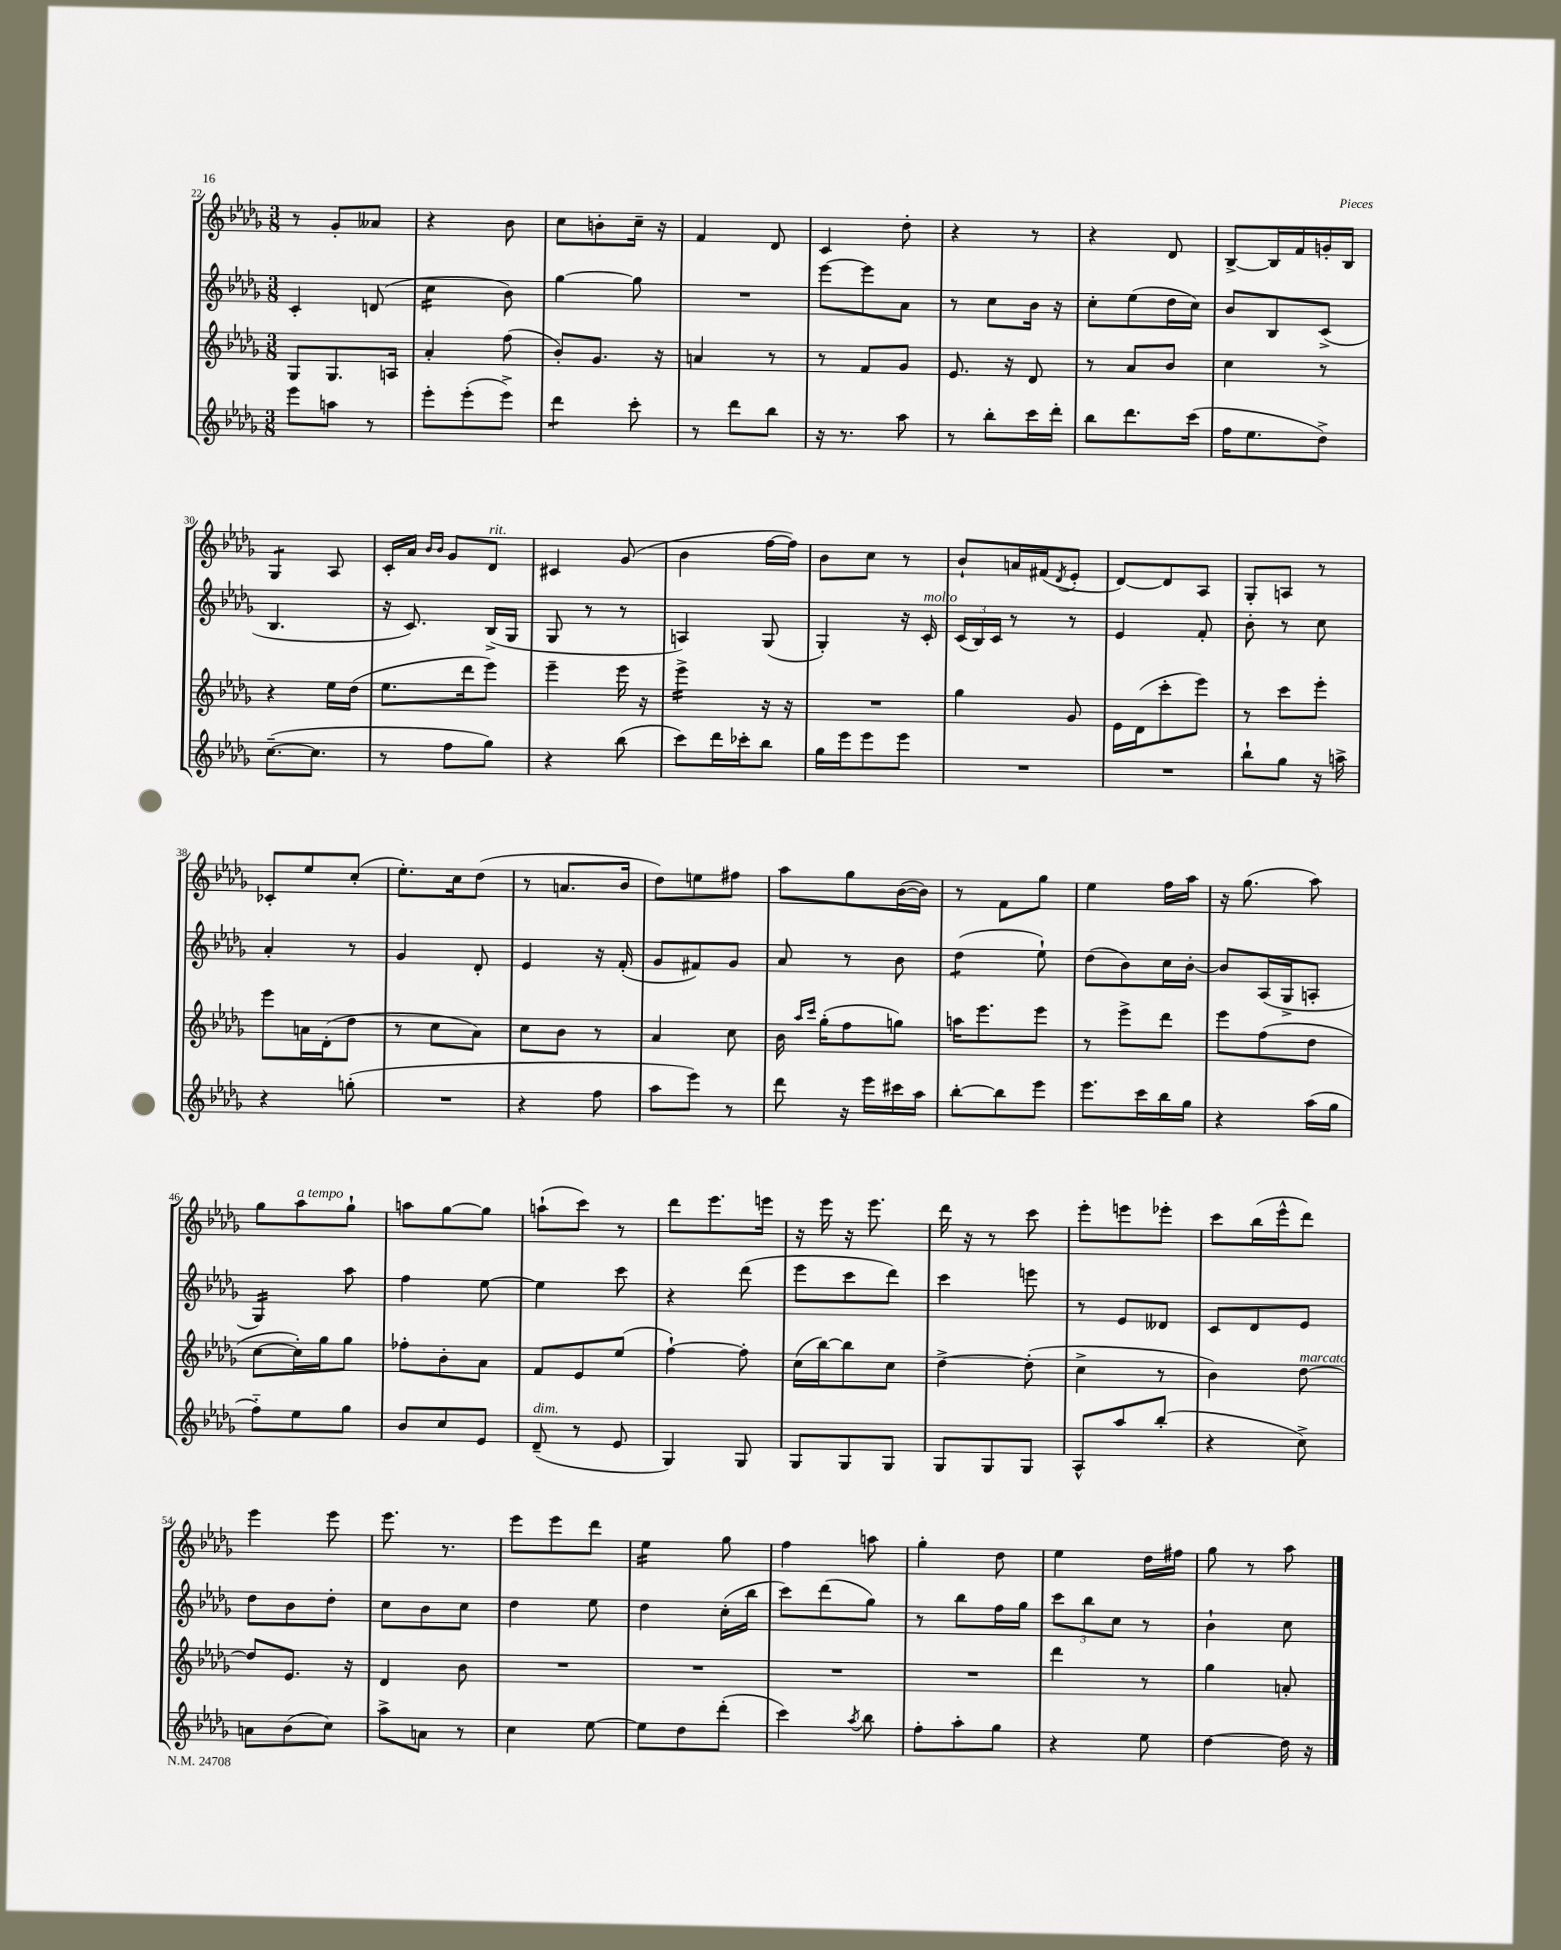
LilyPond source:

<<
\new StaffGroup <<
\new Staff = "s0" {
    \clef treble \key des \major \numericTimeSignature \time 3/8
    r8 ges'8-. aeses'8 |
    r4 bes'8 |
    c''8 b'8-. c''16-- r16 |
    f'4 des'8 |
    c'4 des''8-. |
    r4 r8 |
    r4 des'8 |
    bes8~-> bes16 f'16 g'16-. bes16 |
    ges4:8 aes8 |
    c'16-. aes'16 \grace { bes'16 bes'16 } ges'8 des'8^\markup { \italic "rit." } |
    cis'4 ges'8( |
    bes'4 f''16~ f''16) |
    bes'8 c''8 r8 |
    bes'8-! a'16 fis'16( \acciaccatura { des'8 } ees'8-. |
    des'8~) des'8 aes8 |
    ges8-. a8 r8 |
    ces'8-. ees''8 c''8-.( |
    ees''8.-.) c''16 des''8( |
    r8 a'8. bes'16 |
    des''8) e''8 fis''8 |
    aes''8 ges''8 bes'16~( bes'16) |
    r8 f'8 ges''8 |
    ees''4 f''16 aes''16 |
    r16 ges''8.( aes''8) |
    ges''8 aes''8^\markup { \italic "a tempo" } ges''8-! |
    a''8 ges''8~ ges''8 |
    a''8-!( c'''8) r8 |
    des'''8 ees'''8. e'''16 |
    r16 ees'''16 r16 ees'''8. |
    des'''16 r16 r8 c'''8 |
    ees'''8-. e'''8 ees'''8-. |
    c'''8 bes''16( ees'''16-^ des'''8) |
    ees'''4 ees'''8 |
    ees'''8. r8. |
    ees'''8 ees'''8 des'''8 |
    ees''4:16 ges''8 |
    f''4 a''8 |
    ges''4-. des''8 |
    ees''4 des''16 fis''16 |
    ges''8 r8 aes''8 \bar "|." |
}
\new Staff = "s1" {
    \clef treble \key des \major \numericTimeSignature \time 3/8
    c'4-. d'8( |
    c''4:16 bes'8) |
    ges''4~ ges''8 |
    R4. |
    ees'''8~ ees'''8 aes'8 |
    r8 c''8 bes'16 r16 |
    c''8-. ees''8( des''16 c''16) |
    bes'8 bes8 c'8->( |
    bes4. |
    r16 c'8.) bes16->( ges16 |
    ges8 r8 r8 |
    a4) ges8( |
    ges4-.) r16 c'16-.^\markup { \italic "molto" } |
    \tuplet 3/2 { c'16( bes16) c'16 } r8 r8 |
    ees'4 f'8-. |
    bes'8-. r8 c''8 |
    aes'4-. r8 |
    ges'4 des'8-. |
    ees'4 r16 f'16-.( |
    ges'8 fis'8) ges'8 |
    aes'8 r8 bes'8 |
    des''4:8( ees''8-!) |
    des''8( bes'8) c''16 bes'16~-. |
    bes'8 aes16( ges16-> a8-. |
    ges4:16) aes''8 |
    f''4 ees''8~ |
    ees''4 c'''8 |
    r4 des'''8( |
    ees'''8 c'''8 des'''8) |
    c'''4 e'''8 |
    r8 ees'8 deses'8 |
    c'8 des'8 ees'8 |
    des''8 bes'8 des''8-. |
    c''8 bes'8 c''8 |
    des''4 ees''8 |
    des''4 c''16-.( bes''16 |
    c'''8) des'''8( ges''8) |
    r8 bes''8 f''16 ges''16 |
    \tuplet 3/2 { c'''8 bes''8 c''8 } r8 |
    bes'4-! c''8 \bar "|." |
}
\new Staff = "s2" {
    \clef treble \key des \major \numericTimeSignature \time 3/8
    ges8 ges8. a16 |
    aes'4-. f''8( |
    bes'8-.) ges'8. r16 |
    a'4 r8 |
    r8 f'8 ges'8 |
    ees'8. r16 des'8 |
    r8 aes'8 bes'8 |
    c''4 r8 |
    r4 ees''16 des''16( |
    ees''8. des'''16 ees'''8) |
    ees'''4-- ees'''16 r16 |
    ees'''4:16-> r16 r16 |
    R4. |
    ges''4 ges'8 |
    ees'16 des'16( c'''8-. ees'''8) |
    r8 c'''8 ees'''8-. |
    ees'''8 a'16 des'16-.( des''8 |
    r8 c''8 aes'8) |
    c''8 bes'8 r8 |
    aes'4 c''8 |
    bes'16 \grace { aes''16 c'''16 } ges''16-.( f''8 g''8) |
    a''16 ees'''8. ees'''8 |
    r8 ees'''8-> des'''8 |
    ees'''8 f''8( des''8 |
    c''8~ c''16-.) ges''16 ges''8 |
    fes''8-. bes'8-. aes'8 |
    f'8 ees'8 ees''8( |
    f''4~-!) f''8-. |
    c''16( bes''16~) bes''8 c''8 |
    des''4~-> des''8-.( |
    c''4-> r8 |
    bes'4) des''8~^\markup { \italic "marcato" } |
    des''8 ees'8. r16 |
    des'4 bes'8 |
    R4. |
    R4. |
    R4. |
    R4. |
    des'''4 r8 |
    ges''4 a'8-. \bar "|." |
}
\new Staff = "s3" {
    \clef treble \key des \major \numericTimeSignature \time 3/8
    ees'''8 a''8 r8 |
    ees'''8-. ees'''8-.( ees'''8->) |
    des'''4:8 c'''8-. |
    r8 des'''8 bes''8 |
    r16 r8. aes''8 |
    r8 bes''8-. c'''16 des'''16-. |
    bes''8 des'''8. c'''16( |
    f''16 ees''8. des''8->) |
    c''8.~--( c''8. |
    r8 f''8 ges''8) |
    r4 bes''8( |
    c'''8) des'''16 ces'''16-. bes''8 |
    ges''16 ees'''16 ees'''8 ees'''8 |
    R4. |
    R4. |
    bes''8-! ges''8 r16 a''16-> |
    r4 g''8-.( |
    R4. |
    r4 f''8 |
    aes''8 ees'''8) r8 |
    des'''8 r16 ees'''16 cis'''16 aes''16 |
    bes''8~-. bes''8 ees'''8 |
    ees'''8. c'''16 bes''16 ges''16 |
    r4 aes''16( ges''16 |
    f''8-_) ees''8 ges''8 |
    bes'8 c''8 ees'8 |
    des'8--^\markup { \italic "dim." }( r8 ees'8 |
    ges4) ges8 |
    ges8 ges8 ges8 |
    ges8 ges8 ges8 |
    aes8-^ aes''8 bes''8-.( |
    r4 c''8->) |
    a'8 bes'8( c''8) |
    aes''8-> a'8 r8 |
    c''4 ees''8~ |
    ees''8 des''8 des'''8-.( |
    c'''4) \acciaccatura { aes''8 } bes''8 |
    f''8-. aes''8-. ges''8 |
    r4 ees''8 |
    des''4~ des''16 r16 \bar "|." |
}
>>
>>
\layout { \context { \Score currentBarNumber = #22 } }
